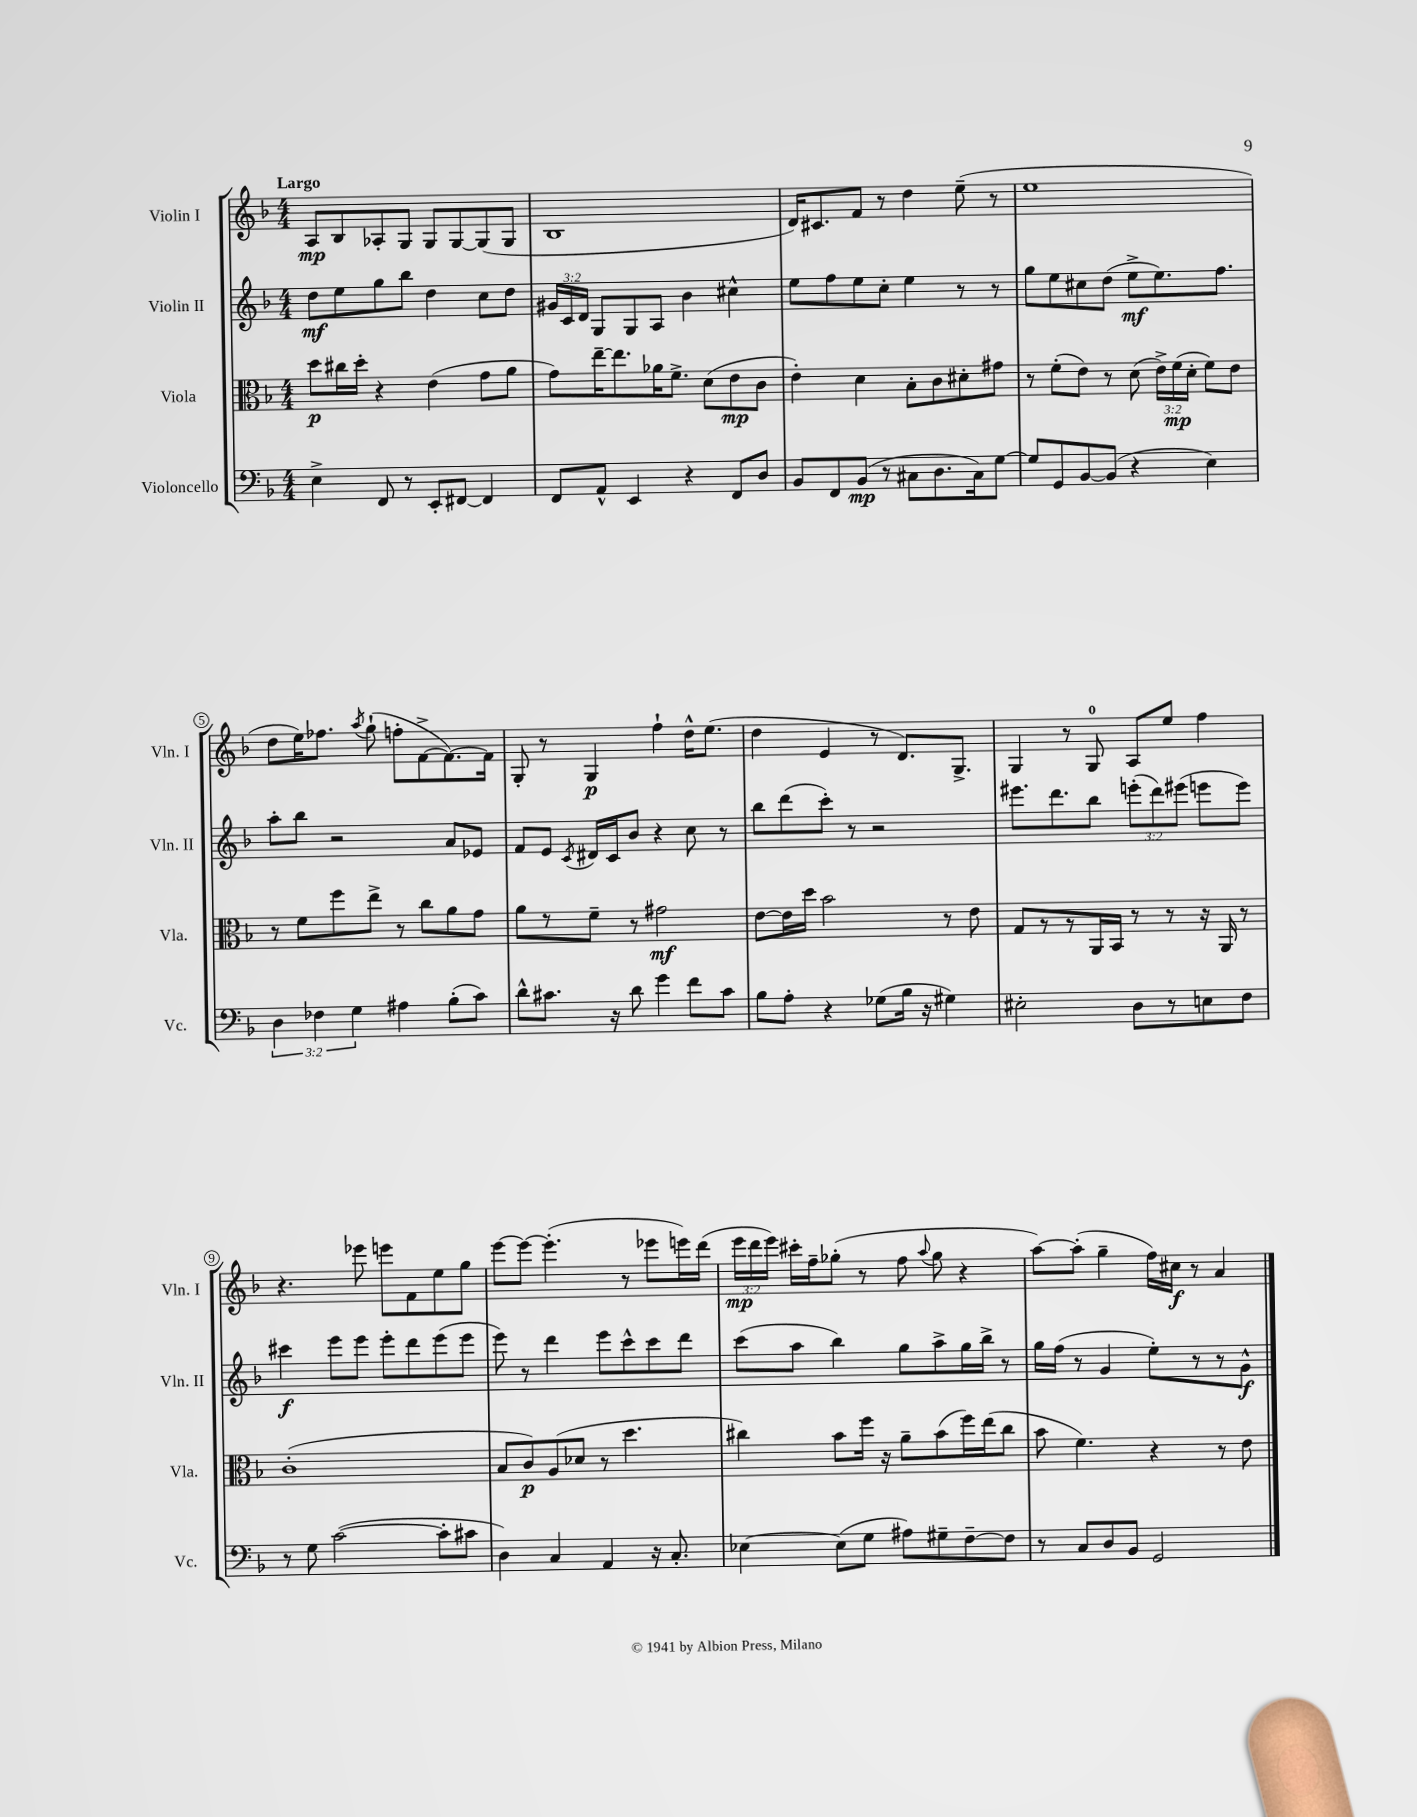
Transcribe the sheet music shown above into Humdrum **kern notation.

**kern	**dynam	**kern	**dynam	**kern	**dynam	**kern	**dynam
*part4	*part4	*part3	*part3	*part2	*part2	*part1	*part1
*staff4	*staff4	*staff3	*staff3	*staff2	*staff2	*staff1	*staff1
*I"Violoncello	*	*I"Viola	*	*I"Violin II	*	*I"Violin I	*
*I'Vc.	*	*I'Vla.	*	*I'Vln. II	*	*I'Vln. I	*
*clefF4	*	*clefC3	*	*clefG2	*	*clefG2	*
*k[b-]	*	*k[b-]	*	*k[b-]	*	*k[b-]	*
*M4/4	*	*M4/4	*	*M4/4	*	*M4/4	*
=1	=1	=1	=1	=1	=1	=1	=1
!	!	!	!	!	!	!LO:TX:a:B:t=Largo	!
4E^\	.	8dd\L	p	8dd\L	mf	8A/L	mp
.	.	16cc#X\L	.	8ee\	.	8B-/	.
.	.	16dd'\JJ	.	.	.	.	.
8FF/	.	4r	.	8gg\	.	8A-X'/	.
8r	.	.	.	8bb-\J	.	8G/J	.
8EE'/L	.	(4e\	.	4dd\	.	8G/L	.
[8FF#X/J	.	.	.	.	.	[8G/	.
4FF#/]	.	8g\L	.	8cc\L	.	(8G/]	.
.	.	8a\J	.	8dd\J	.	8G/J	.
=2	=2	=2	=2	=2	=2	=2	=2
8FF/L	.	8g\L)	.	24g#X/LL	.	1B-	.
.	.	.	.	24c/	.	.	.
.	.	.	.	24d/JJ	.	.	.
8AA^^/J	.	[16ee~\K	.	8G/L	.	.	.
.	.	8.ee\]	.	.	.	.	.
4EE/	.	.	.	8G/	.	.	.
.	.	16a-X\K	.	8A/J	.	.	.
.	.	8.f^\J	.	.	.	.	.
4r	.	.	.	4b-\	.	.	.
.	.	(8d\L	.	.	.	.	.
8FF/L	.	8e\	mp	4cc#X^^\	.	.	.
8D/J	.	8c\J	.	.	.	.	.
=3	=3	=3	=3	=3	=3	=3	=3
8BB-/L	.	4e'\)	.	8ee\L	.	16d/KL)	.
.	.	.	.	.	.	8.c#X/	.
8FF/	.	.	.	8ff\	.	.	.
(8BB-/J	mp	4d\	.	8ee\	.	8f/J	.
8r	.	.	.	8cc'\J	.	8r	.
8C#X\L	.	8B-'\L	.	4ee\	.	4dd\	.
8.D\	.	8c\	.	.	.	.	.
.	.	8d#X'\	.	8r	.	(8ee~\	.
16C#\k)	.	.	.	.	.	.	.
[8G\J	.	8g#X\J	.	8r	.	8r	.
=4	=4	=4	=4	=4	=4	=4	=4
8G/L]	.	8r	.	8gg\L	.	1ee	.
8GG/	.	(8f'\L	.	8ee\	.	.	.
[8BB-/	.	8e\J)	.	8cc#X\	.	.	.
(8BB-/J]	.	8r	.	(8dd\J	.	.	.
4r	.	(8d\	.	8ee^\L	mf	.	.
.	.	24e^\LL)	.	8.ee\)	.	.	.
.	.	(24f\	mp	.	.	.	.
.	.	24d'\JJ	.	.	.	.	.
4E\)	.	8f\L)	.	.	.	.	.
.	.	.	.	8.ff\J	.	.	.
.	.	8e\J	.	.	.	.	.
!!LO:LB:g=z
=5	=5	=5	=5	=5	=5	=5	=5
6D\	.	8r	.	8aa'\L	.	8dd\L	.
.	.	8f\L	.	8bb-\J	.	16ee\K)	.
6F-X\	.	.	.	.	.	.	.
.	.	.	.	.	.	8.ff-X\J	.
.	.	8ff\	.	2r	.	.	.
6G\	.	.	.	.	.	.	.
.	.	.	.	.	.	8qaa/	.
.	.	8ee^\J	.	.	.	(8gg`\	.
4A#X\	.	8r	.	.	.	8ffn'\L	.
.	.	8cc\L	.	.	.	[8f^\	.
(8B-'\L	.	8a\	.	8a/L	.	8.f\_)	.
8c\J)	.	8g\J	.	8e-X/J	.	.	.
.	.	.	.	.	.	16f\Jk]	.
=6	=6	=6	=6	=6	=6	=6	=6
8d^^\L	.	8a\L	.	8f/L	.	8G'/	.
8.c#X\J	.	8r	.	8e/J	.	8r	.
.	.	.	.	8qc/	.	.	.
.	.	8f~\J	.	16d#X/LL	.	4G/	p
16r	.	.	.	16c/J	.	.	.
8d\	.	8r	.	8b-/J	.	.	.
4g\	.	2g#X\	mf	4r	.	4ff`\	.
8f\L	.	.	.	8cc\	.	16dd^^\KL	.
.	.	.	.	.	.	(8.ee\J	.
8c#\J	.	.	.	8r	.	.	.
=7	=7	=7	=7	=7	=7	=7	=7
8B-\L	.	[8e\L	.	8bb-\L	.	4dd\	.
8A'\J	.	16e\L]	.	(8ddd\	.	.	.
.	.	16dd\JJ	.	.	.	.	.
4r	.	2b-\	.	8ccc'\J)	.	4e/	.
.	.	.	.	8r	.	.	.
(8G-X\L	.	.	.	2r	.	8r	.
16B-\Jk	.	.	.	.	.	8.d/L)	.
16r	.	.	.	.	.	.	.
4G#X\)	.	8r	.	.	.	.	.
.	.	.	.	.	.	8.G^/J	.
.	.	8e\	.	.	.	.	.
=8	=8	=8	=8	=8	=8	=8	=8
2E#X'\	.	8G/L	.	8.eee#X\L	.	4G/	.
.	.	8r	.	.	.	.	.
.	.	.	.	8.ddd\	.	.	.
.	.	8r	.	.	.	8r	.
.	.	16AA/L	.	8bb-\J	.	8G/	.
.	.	16BB-/JJ	.	.	.	.	.
8D\L	.	8r	.	(12eeen'\L	.	8A/L	.
.	.	.	.	12ddd\)	.	.	.
8r	.	8r	.	.	.	8ee/J	.
.	.	.	.	(12eee#X\J	.	.	.
8En\	.	16r	.	8eeen\L	.	4ff\	.
.	.	16AA/	.	.	.	.	.
8F\J	.	8r	.	8eee\J)	.	.	.
!!LO:LB:g=z
=9	=9	=9	=9	=9	=9	=9	=9
8r	.	(1c'	.	4ccc#X\	f	4.r	.
8G\	.	.	.	.	.	.	.
([2c\	.	.	.	8eee\L	.	.	.
.	.	.	.	8eee\J	.	8eee-X\	.
.	.	.	.	8eee'\L	.	8eeen\L	.
.	.	.	.	8ddd\	.	8f\	.
8c'\L]	.	.	.	(8eee\	.	8ee\	.
8c#X\J	.	.	.	8eee\J	.	8gg\J	.
=10	=10	=10	=10	=10	=10	=10	=10
4D\)	.	8B-/L	.	8eee\)	.	[8eee\L	.
.	.	8c/)	p	8r	.	8eee\J_	.
4C/	.	(8A/	.	4ddd\	.	(4.eee'\]	.
.	.	8d-X/J	.	.	.	.	.
4AA/	.	8r	.	8eee\L	.	.	.
.	.	4.dd\	.	8ccc^^\	.	8r	.
16r	.	.	.	8ccc\	.	8eee-X\L	.
8.C'/	.	.	.	.	.	.	.
.	.	.	.	8ddd\J	.	16eeen\L)	.
.	.	.	.	.	.	(16ddd\JJ	.
=11	=11	=11	=11	=11	=11	=11	=11
[4E-X\	.	4cc#X\)	.	(8ccc\L	.	24eee\LL	mp
.	.	.	.	.	.	24ddd\	.
.	.	.	.	.	.	24eee\JJ)	.
.	.	.	.	8aa\J	.	16ccc#X'\LL	.
.	.	.	.	.	.	16ff~\J	.
(8E-\L]	.	8b-\L	.	4bb-\)	.	(8gg-X'\J	.
8G\J	.	16ff\Jk	.	.	.	8r	.
.	.	16r	.	.	.	.	.
8A#X\L)	.	8a~\L	.	8gg\L	.	8ff\	.
.	.	.	.	.	.	8qqaa/	.
8G#X~\	.	(8b-\	.	8aa^\	.	8gg-\	.
[8F~\	.	16ff\L)	.	16gg\L	.	4r	.
.	.	(16ee\J	.	16bb-^\JJ	.	.	.
8F\J]	.	8cc#\J	.	8r	.	.	.
=12	=12	=12	=12	=12	=12	=12	=12
8r	.	8b-\	.	16gg\LL	.	[8aa\L)	.
.	.	.	.	(16ff\JJ	.	.	.
8C/L	.	4.f\)	.	8r	.	(8aa'\J]	.
8D/	.	.	.	4g/	.	4gg~\	.
8BB-/J	.	.	.	.	.	.	.
2GG/	.	4r	.	8ee'\L)	.	16ff\LL)	.
.	.	.	.	.	.	16cc#X\JJ	f
.	.	.	.	8r	.	8r	.
.	.	8r	.	8r	.	4a/	.
.	.	8e\	.	8g^^\J	f	.	.
==	==	==	==	==	==	==	==
*-	*-	*-	*-	*-	*-	*-	*-
